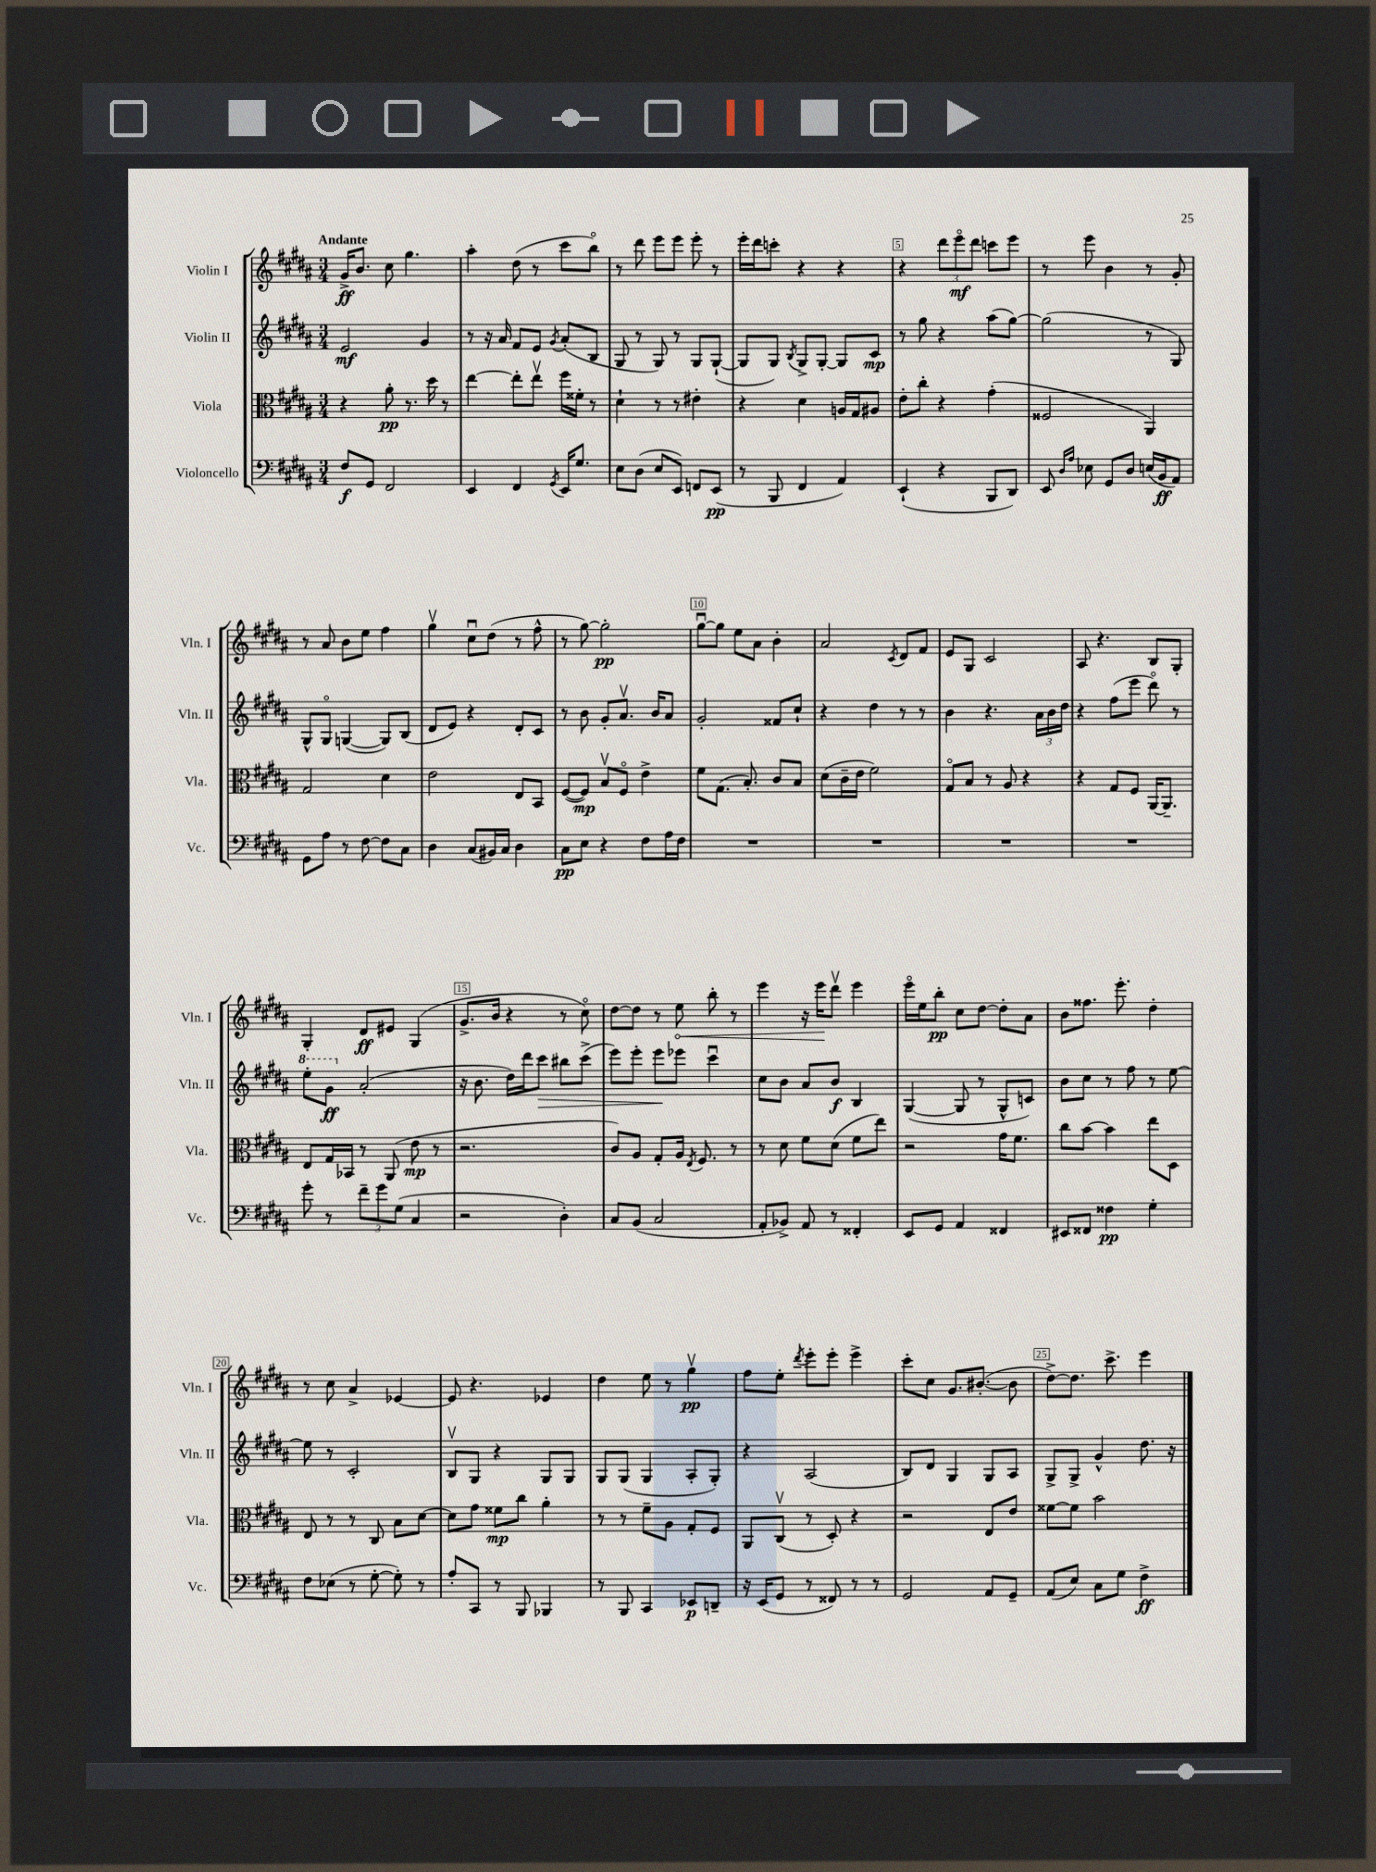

**kern	**kern	**kern	**kern
*staff4	*staff3	*staff2	*staff1
*clefF4	*clefC3	*clefG2	*clefG2
*k[f#c#g#d#a#]	*k[f#c#g#d#a#]	*k[f#c#g#d#a#]	*k[f#c#g#d#a#]
*M3/4	*M3/4	*M3/4	*M3/4
8F#	4r	2e	16g#^
.	.	.	8.b
8GG#	.	.	.
2FF#	8a#'	.	8cc#
.	8.r	.	4.gg#
.	.	4g#	.
.	16dd#	.	.
.	8r	.	.
=	=	=	=
4EE	[4ee	8r	4aa#'
.	.	16r	.
.	.	16a#	.
4FF#	8ee']	8f#	(8dd#
.	8eev	8e	8r
8qGG#	.	8qg#	.
16EE	16ff#	(8a#'	8ccc#
8.G#	16f##'	.	.
.	8r	8B	8bbo)
=	=	=	=
8E	4d#`	8G#	8r
(8D#	.	8r	8ddd#
8E	8r	8G#)	8eee
8EE)	8r	8r	8eee
8FF	4e#'	8G#	8eee'
(8EE	.	([8G#`	8r
=	=	=	=
8r	4r	8G#]	16eee'
.	.	.	16ddd#
8BBB	.	8G#)	8ccc'
.	.	8qB	.
4FF#	4d#	8G#^	4r
.	.	[8G#'	.
4AA#)	16A	8G#]	4r
.	16G#	.	.
.	8A#	8c#	.
=	=	=	=
(4EE`	8e'	8r	4r
.	8cc#'	8gg#	.
4r	4r	4r	12ddd#
.	.	.	12eeeo
.	.	.	12ddd#
8BBB	(4g#'	(8aa#	8ccc
8DD#)	.	[8gg#)	8eee
=	=	=	=
8EE	2F##	(2gg#]	8r
16qqD#	.	.	.
16qqA#	.	.	.
8E-	.	.	8eee
8GG#	.	.	4b
8D#	.	.	.
(16E	4AA#)	8r	8r
16BB	.	.	.
8AA#)	.	8G#)	8g#'
=	=	=	=
8GG#	2G#	8G#^^	8r
8A#	.	8G#o	8a#
8r	.	([4G	8b
[8F#	.	.	8ee
8F#]	4d#	8G])	4ff#
8C#	.	(8B	.
=	=	=	=
4D#	2e	8d#	4gg#v
.	.	8e)	.
(8C#	.	4r	8cc#u
16BB#)	.	.	(8dd#
16C#	.	.	.
4D#	8E	8d#'	8r
.	8BB	8c#	8ff#^^
=	=	=	=
8C#	([8F#	8r	8r
8E	8F#])	8b	[8gg#)
4r	8Bv	8g#'	2gg#']
.	8F#o	8.a#v	.
8F#	4e^	.	.
.	.	16b	.
16A#	.	8a#	.
16F#	.	.	.
=	=	=	=
2.r	8f#	2g#'	[8gg#u
.	(8.G#	.	8gg#]
.	.	.	8ee
.	8.B')	.	.
.	.	.	8a#
.	8c#	8f##	4b'
.	8B	8cc#`	.
=	=	=	=
2.r	(8d#	4r	2a#
.	16c#~	.	.
.	16e	.	.
.	2f#)	4dd#	.
.	.	.	8qc#
.	.	8r	8d#
.	.	8r	8f#
=	=	=	=
2.r	8G#o	4b	8e
.	8B	.	8G#
.	8r	4.r	2c#
.	8A#	.	.
.	4r	.	.
.	.	24a#	.
.	.	24b	.
.	.	24dd#	.
=	=	=	=
2.r	4r	4r	8A#
.	.	.	4.r
.	8G#	(8ff#	.
.	8F#	8eee	.
.	[16AA#	8ddd#o)	8B
.	8.AA#~]	.	.
.	.	8r	8G#'
=	=	=	=
8g#'	8E	8eee'	4G#'
8r	16G#	8gg#	.
.	16BB-	.	.
12f#~	8r	(2a#'	8d#
12g#	.	.	.
.	(8AA#	.	8e#
(12G#	.	.	.
4C#	8e	.	(4G#
.	8r	.	.
=	=	=	=
2r	2.r	16r	8.g#^
.	.	8.b	.
.	.	.	16b
.	.	16dd#)	4r
.	.	16ddd#	.
.	.	8ccc#	.
4D#')	.	8bb#	8r
.	.	(8ccc#^	8cc#o)
=	=	=	=
8C#	8c#)	8eee)	[8dd#
(8BB	8A#	8eee'	8dd#]
2C#	8G#'	8eee	8r
.	16A#	8eee-	8ee
.	8qE	.	.
.	8.F#	.	.
.	.	4ccc#u	8bb'
.	8r	.	8r
=	=	=	=
8AA#'	8r	8cc#	4eee
8BB-^)	8d#	8b	.
8AA#	8f#	8a#	16r
.	.	.	16eee
8r	(8d#	8b	8ddd#v
4FF##'	8f#	4B	4eee
.	8ee)	.	.
=	=	=	=
8EE	2r	([4G#	16eeeo
.	.	.	16ee
8GG#	.	.	8bb'
4AA#	.	8G#]	8cc#
.	.	8r	[8dd#
4FF##	16g#	8G#^^	8dd#']
.	8.f#	.	.
.	.	8c)	8a#
=	=	=	=
8EE#	8cc#	8b	8b
8FF##	[8b	8cc#	8.ff##
4F##	4b]	8r	.
.	.	.	8.eee'
.	.	8ff#	.
4G#'	8ee	8r	4dd#'
.	8D#	[8ee	.
=	=	=	=
8F#	8E	8ee]	8r
(8E-	8r	8r	8cc#
8r	8r	2c#'	4a#^
[8G#'	8C#	.	.
8G#'])	8B	.	[4e-
8r	[8d#	.	.
=	=	=	=
8A#'	8d#]	8Bv	8e-]
8CC#	8g#	8G#	4.r
8r	8f##	4r	.
8BBB	8cc#	.	.
4BBB-	4a#'	8G#	4e-
.	.	8G#	.
=	=	=	=
8r	8r	8G#	4dd#
8BBB	8r	(8G#	.
4CC#	8f#~	4G#	8ee
.	8A#	.	8r
8EE-	8G#'	8A#'	4gg#v
8DD~	8F#	8G#')	.
=	=	=	=
16r	8AA#	4r	8ff#
(16EE	.	.	.
8GG#	(8C#v	.	8ee'
.	.	.	8qddd#
8r	8r	(2A#	8eee'
8FF##)	8D#')	.	8eee'
8r	4r	.	4eee^
8r	.	.	.
=	=	=	=
2GG#	2r	8B)	8ccc#'
.	.	8d#	8cc#
.	.	4G#	8.g#
.	.	.	([8.b#'
8AA#	8E	8G#	.
8GG#~	8e	8A#	8b#]
=	=	=	=
(8AA#	[8f##	8G#^	[8dd#^)
8E)	8f##]	8G#^	8.dd#]
8C#	2b	4g#^^	.
.	.	.	8.ccc#^
8G#	.	.	.
4F#^	.	8.dd#	4eee
.	.	16r	.
==	==	==	==
*-	*-	*-	*-
